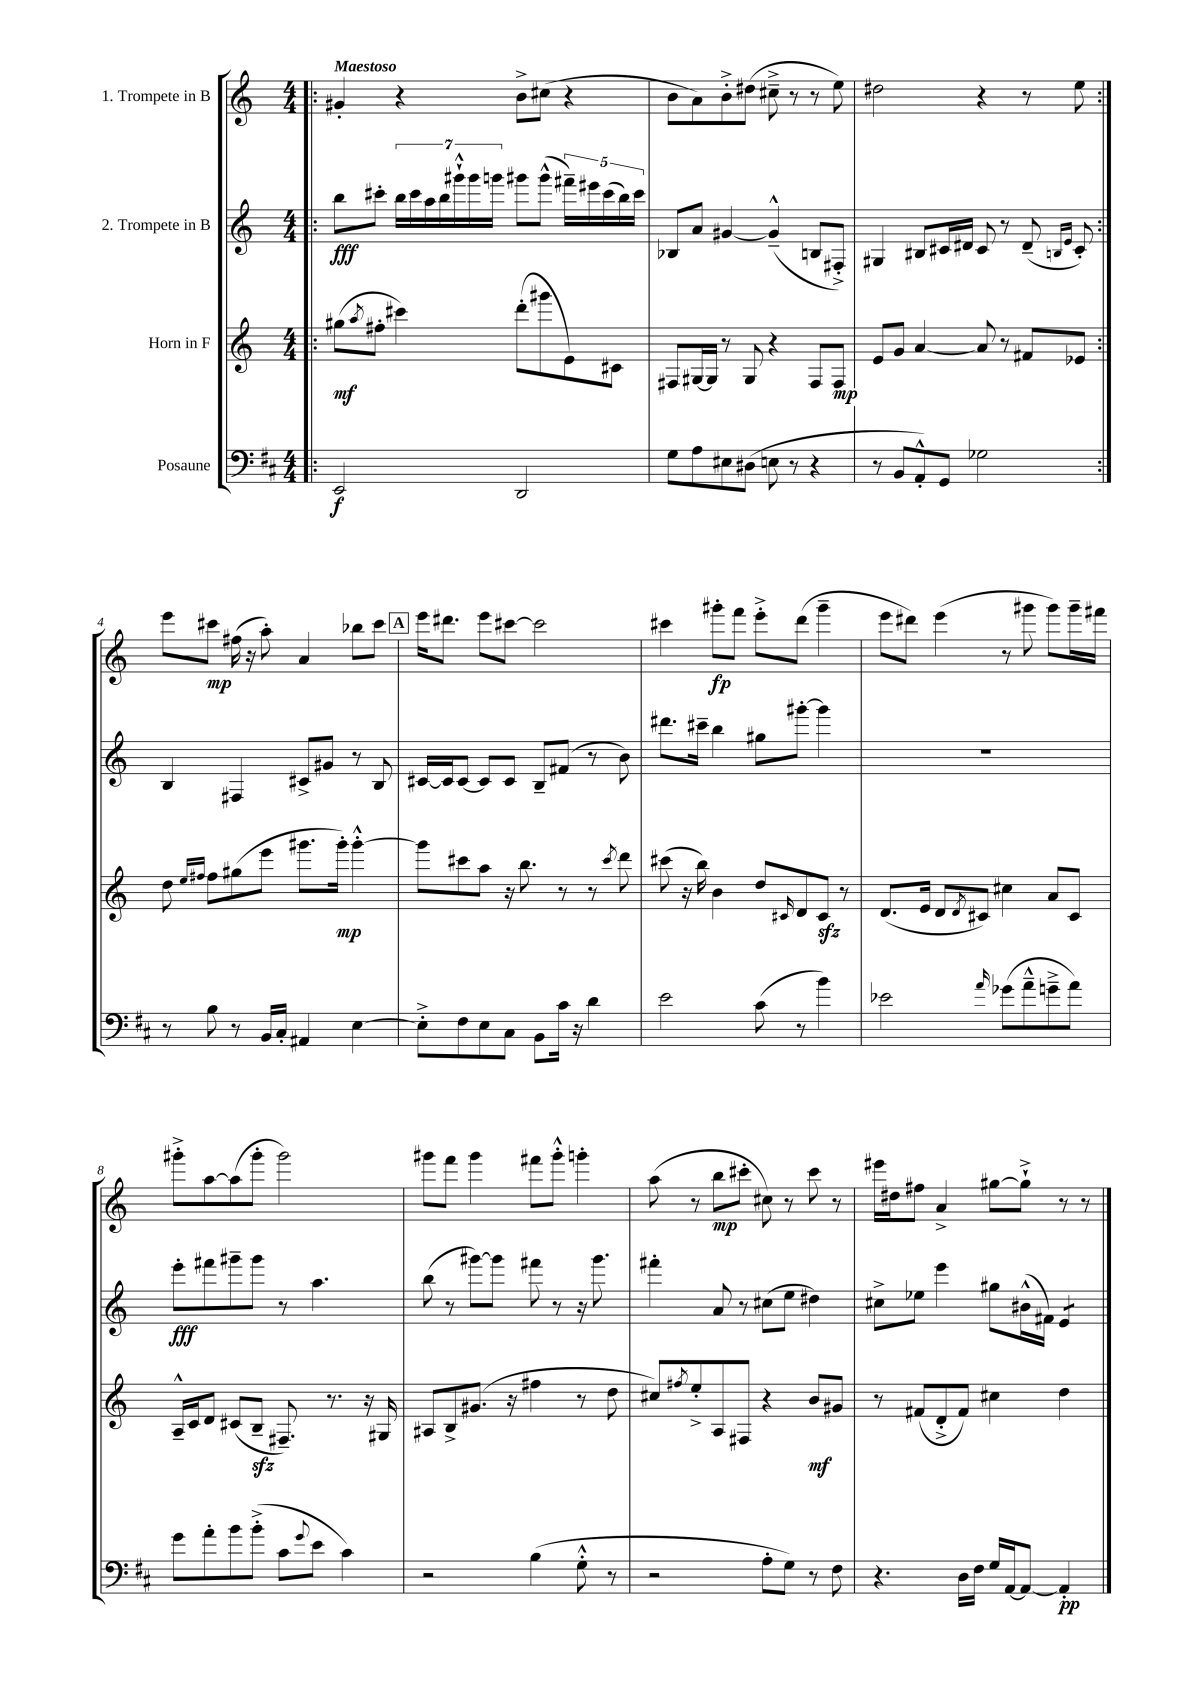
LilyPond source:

<<
\new StaffGroup <<
\new Staff = "s0" \with { instrumentName = "1. Trompete in B" } {
    \clef treble \key c \major \numericTimeSignature \time 4/4 \tempo "Maestoso"
    \repeat volta 2 { \bar ".|:" gis'4-. r4 b'8-> cis''8( r4 |
    b'8 a'8) b'8-.-> dis''8( cis''8---> r8 r8 e''8) |
    dis''2 r4 r8 e''8 | }
    e'''8 cis'''8\mp fis''16( r16 a''8-.) a'4 bes''8 cis'''8 |
    \mark \markup { \box "A" } e'''16 dis'''8. e'''8 cis'''8~ cis'''2 |
    cis'''4 gis'''8-.\fp f'''8 e'''8-.-> d'''8( gis'''4-- |
    e'''8 dis'''8) e'''4( r8 gis'''8 gis'''8) gis'''16-- fis'''16 |
    gis'''8-.-> a''8~ a''8( gis'''8-. gis'''2) |
    gis'''8 f'''8 gis'''4 fis'''8 gis'''8-.-^ g'''4-. |
    a''8( r8 b''8\mp cis'''8-. cis''8) r8 cis'''8 r8 |
    eis'''16 dis''16 fis''8 a'4-> gis''8~ gis''8-!-> r8 r8 \bar "|." |
}
\new Staff = "s1" \with { instrumentName = "2. Trompete in B" } {
    \clef treble \key c \major \numericTimeSignature \time 4/4
    \repeat volta 2 { \bar ".|:" b''8\fff cis'''8-. \tuplet 7/4 { b''16 cis'''16 a''16 b''16 gis'''16-!-^ gis'''16 g'''16 } gis'''8 gis'''8-^( \tuplet 5/4 { fis'''16--) eis'''16 cis'''16( b''16) cis'''16 } |
    bes8 a'8 gis'4~ gis'4---^( b8 fis8-.->) |
    gis4 bis8 cis'16 dis'16 cis'8 r8 dis'8--( \grace { b16 e'16 } cis'8-.) | }
    b4 fis4 cis'8-> gis'8 r8 b8 |
    \mark \markup { \box "A" } cis'16~ cis'16 cis'8~ cis'8 cis'8 b8-- fis'8( r8 b'8) |
    dis'''8. cis'''16-- b''4 gis''8 gis'''8~-. gis'''4 |
    R1 |
    e'''8-.\fff fis'''8 gis'''8-- gis'''8 r8 a''4. |
    b''8( r8 gis'''8~) gis'''8 fis'''8 r8 r16 gis'''8. |
    fis'''4-. a'8 r8 cis''8( e''8 dis''4) |
    cis''8-> ees''8 e'''4 gis''8 bis'16-^( fis'16) e'4:8 \bar "|." |
}
\new Staff = "s2" \with { instrumentName = "Horn in F" } {
    \clef treble \key c \major \numericTimeSignature \time 4/4
    \repeat volta 2 { \bar ".|:" gis''8\mf( \acciaccatura { a''8 } fis''8-. cis'''4) d'''8-.( gis'''8 e'8) cis'8 |
    fis8 gis16~ gis16 r8 gis8 r4 fis8 fis8\mp |
    e'8 g'8 a'4~ a'8 r8 fis'8 ees'8 | }
    d''8 \grace { e''16 fis''16 } fis''8 gis''8( e'''8 gis'''8. gis'''16-.\mp) gis'''4~-.-^ |
    \mark \markup { \box "A" } gis'''8 cis'''8 a''8 r16 b''8. r8 r8 \acciaccatura { cis'''8 } d'''8 |
    cis'''8( r16 b''16) b'4 d''8 \grace { cis'16 } d'8 cis'8\sfz r8 |
    d'8.( e'16 d'8 \acciaccatura { d'8 } cis'8) cis''4 a'8 cis'8 |
    a16---^ c'16 d'8 cis'8( b8--\sfz fis8.--) r8. r16 gis16 |
    ais8 b8-> gis'8.( r16 fis''4 r8 d''8 |
    cis''8) \acciaccatura { fis''8 } e''8-.-> a8 fis8 r4 b'8\mf gis'8 |
    r8 fis'8( d'8-.-> fis'8) cis''4 d''4 \bar "|." |
}
\new Staff = "s3" \with { instrumentName = "Posaune" } {
    \clef bass \key d \major \numericTimeSignature \time 4/4
    \repeat volta 2 { \bar ".|:" e,2\f d,2 |
    g8 a8 eis8 dis8( e8 r8 r4 |
    r8 b,8 a,8-.-^) g,8 ges2 | }
    r8 b8 r8 b,16 cis16-. ais,4 e4~ |
    \mark \markup { \box "A" } e8-.-> fis8 e8 cis8 b,8 cis'16 r16 d'4 |
    e'2 cis'8( r8 b'4) |
    ees'2 \grace { a'16 } ges'8( a'8---^ g'8---> a'8) |
    g'8 a'8-. b'8 b'8-.->( cis'8 \appoggiatura { g'8 } e'8 cis'4) |
    r2 b4( g8-.-^ r8 |
    r2 a8-. g8) r8 fis8 |
    r4. d16 fis16 g16 a,16~ a,8~ a,4-.\pp \bar "|." |
}
>>
>>
